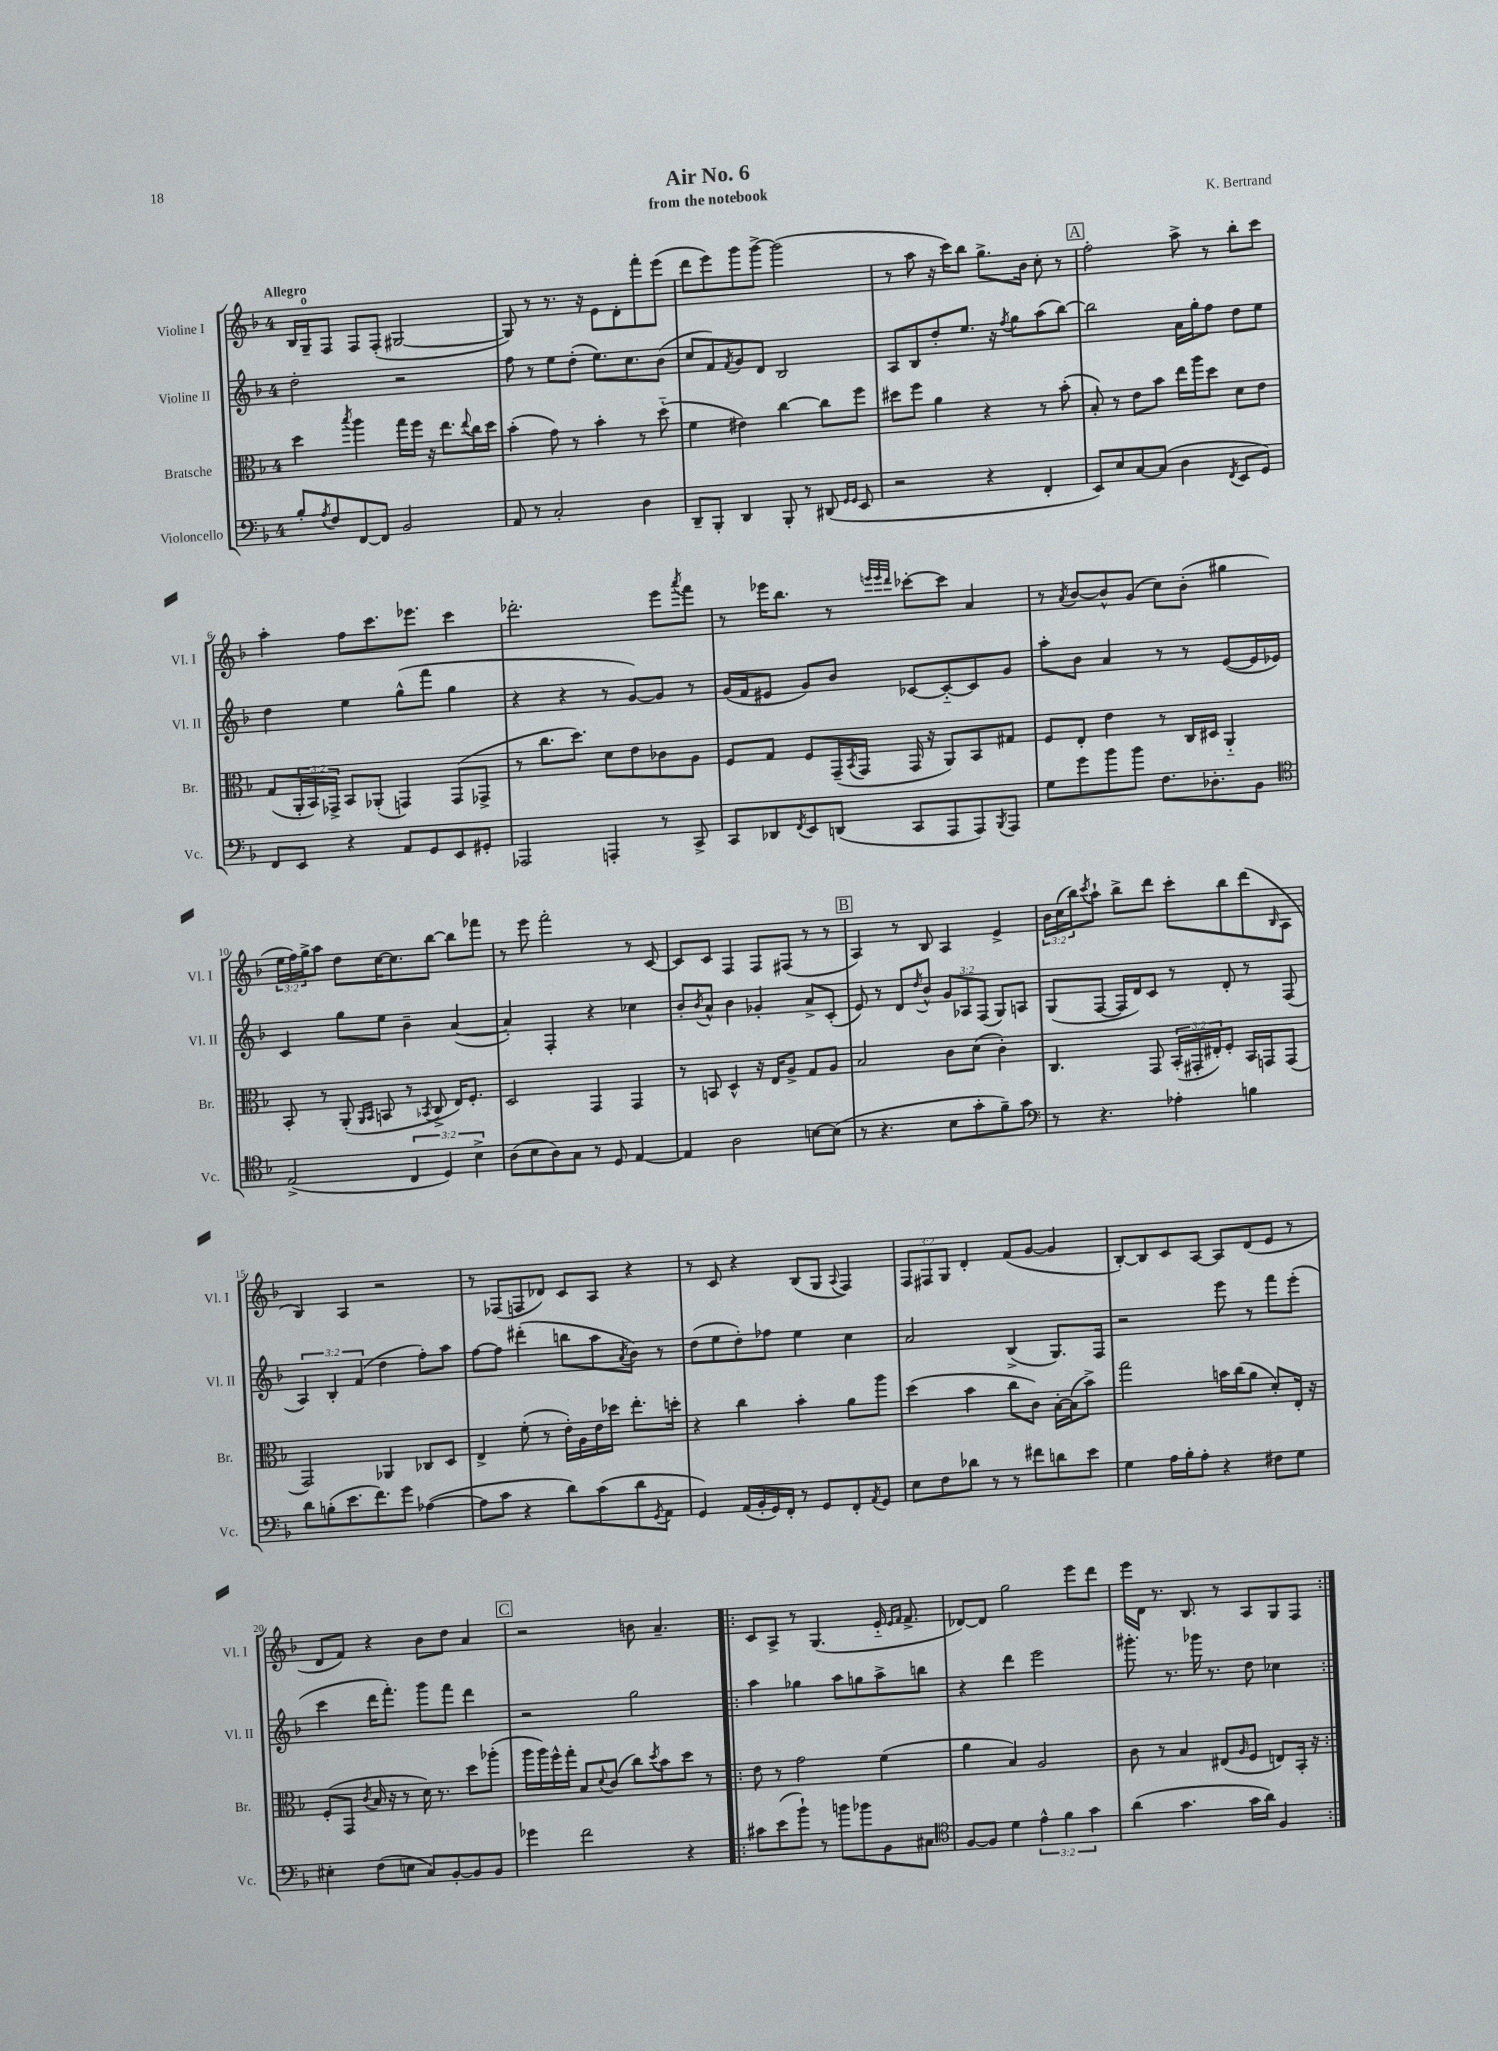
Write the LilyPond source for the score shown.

\header { title = "Air No. 6" composer = "K. Bertrand" subtitle = "from the notebook" }
<<
\new StaffGroup <<
\new Staff = "s0" \with { instrumentName = "Violine I" shortInstrumentName = "Vl. I" } {
    \clef treble \key f \major \once \override Staff.TimeSignature.style = #'single-digit \time 4/4 \override Staff.TupletNumber.text = #tuplet-number::calc-fraction-text \tempo "Allegro"
    bes16 g16-0-- f8 f8 f8-.( gis2~ |
    gis8) r8 r8. r16 e'8 d'8-. f'''8-. e'''8( |
    d'''8 e'''8) g'''8 g'''8~-> g'''2( |
    r8 a''8 r16 c'''16) bes''8 g''8.-> bes'16 c''8-. r8 |
    \mark \markup { \box "A" } f''2-. a''8-> r8 bes''8-. c'''8 |
    a''4-. f''8 c'''8. ees'''8. c'''4 |
    des'''2.-. e'''8 \acciaccatura { a'''8 } f'''8 |
    r8 ees'''16 bes''8. r8 \grace { e'''32 e'''32 d'''32 } ces'''8~-. ces'''8 a'4 |
    r8 \acciaccatura { a'8 } bes'8~ bes'8-^ g'8( c''8) bes'8-.( gis''4 |
    \tuplet 3/2 { e''16 f''16) g''16-> } a''8 d''8 c''16~ c''8. bes''8~ bes''8 fes'''8 |
    r8 e'''8 f'''2-. r8 c'8~ |
    c'8 c'8 f4 f8 fis8( r8 r8 |
    \mark \markup { \box "B" } a4) r8 bes8 a4 e'4-> |
    \tuplet 3/2 { bes'16 c''16( bes''16) } \acciaccatura { c'''8 } a''8-! bes''8-> d'''8 c'''8-. bes''8 d'''8( \grace { bes16 } a8 |
    bes4) a4 r2 |
    r8 fes8( f8 des'8) c'8 a8 r4 |
    r8 c'8 r4 bes8( g8 \appoggiatura { a8 } f4) |
    \tuplet 3/2 { f8 fis8 g8 } d'4-. f'8( g'8~ g'4 |
    bes8~-.) bes8 c'8 a8~ a8 d'8( e'8 r8 |
    d'8 f'8) r4 bes'8 d''8 a'4 |
    \mark \markup { \box "C" } r2 b'8 a'4.-- |
    \repeat volta 2 { c'8 a8-> r8 g4.( e'16-_ \grace { e'16 f'16 } f'8.-> |
    des'8~) des'8 g''2 e'''8 d'''8 |
    e'''16 d'16 r8. bes8. r8 a8 g8 f8 | }
}
\new Staff = "s1" \with { instrumentName = "Violine II" shortInstrumentName = "Vl. II" } {
    \clef treble \key f \major \once \override Staff.TimeSignature.style = #'single-digit \time 4/4 \override Staff.TupletNumber.text = #tuplet-number::calc-fraction-text
    d''2-. r2 |
    f''8 r8 e''8 d''8-.( e''8.) c''8. bes'8( |
    c''8 f'8) \acciaccatura { f'8 } g'8 d'8 bes2 |
    a8 bes8 d''8-. e''8. r16 \acciaccatura { f''8 } g''8 a''8( bes''8~) |
    \mark \markup { \box "A" } bes''2 a'16 g''16-. f''8 d''8 e''8 |
    d''4 e''4 g''8-^( f'''8 g''4 |
    r4 r4 r8 g'8~) g'8 r8 |
    g'16( f'16 eis'8 g'8) bes'8 ces'8~ ces'8~-_ ces'8 g'8 |
    a''8-. bes'8 a'4 r8 r8 e'8~( e'16 ees'16) |
    c'4 g''8 e''8 bes'4-- a'4~( |
    a'4-.) f4-. r4 ces''4 |
    bes'8-. \acciaccatura { bes'8 } a'8-^ bes'4 ges'4-. a'8-> c'8-.( |
    \mark \markup { \box "B" } e'8) r8 d'8 \acciaccatura { d''8 } bes'8-^ \tuplet 3/2 { g'8 aes8 f8( } g8) a8 |
    g8( f8~ f16 d'16) c'8 r8 d'8-. r8 f8( |
    \tuplet 3/2 { a4) bes4-. f'4( } d''4 f''8-.) a''8 |
    f''8~ f''8 dis'''4-.( b''8 a''8 \acciaccatura { a'8 } bes'8) r8 |
    d''8( e''8 d''8-.) fes''8 e''4 c''4 |
    a'2 bes4->( g8.) f16 |
    r2 e'''8 r8 f'''8 e'''8-.( |
    c'''4 d'''16 f'''8.-.) g'''8 f'''8 d'''4 |
    \mark \markup { \box "C" } r2 g''2 |
    \repeat volta 2 { a''4 ges''4 a''8 g''8 a''8-> b''8 |
    r4 d'''4 e'''2 |
    gis'''8.-. r8. ges'''16 r8. d''8 ces''4 | }
}
\new Staff = "s2" \with { instrumentName = "Bratsche" shortInstrumentName = "Br." } {
    \clef alto \key f \major \once \override Staff.TimeSignature.style = #'single-digit \time 4/4 \override Staff.TupletNumber.text = #tuplet-number::calc-fraction-text
    d''4 \acciaccatura { bes''8 } a''4 g''16 f''16 r16 e''8. \appoggiatura { e''8 } c''16 d''16 |
    bes'4-.( g'8) r8 bes'4-. r8 d''8-_( |
    f'4 eis'4) c''4~ c''8 f''8 |
    dis''8 f''8 a'4 r4 r8 bes'8-.( |
    \mark \markup { \box "A" } bes8-.) r8 e'8 bes'8 e''16 a''16 d''8 d'8 e'8 |
    g8( \tuplet 3/2 { a,16-. bes,16) ges,16-> } bes,8 aes,8-.( g,4) g,8( ges,8-> |
    r8 c''8. d''8.) d'8 e'8 ces'8 a8 |
    f8 g8 f8 g,16--( \acciaccatura { bes,8 } g,16 g,16 r16 a,8) bes,8 gis8 |
    f8 e8-. e'4 r8 c16 dis16 a,4-_ |
    bes,8-. r8 a,8-.( \grace { a,16 bes,16 } b,8 r8 \acciaccatura { bes,8 } c8-> e16) f8.-. |
    d2 g,4 g,4 |
    r8 b,8 d4-^ r16 e16 a8-> g8 a8 |
    \mark \markup { \box "B" } bes2 c'8 d'8( c'4-.) |
    c4. g,8 \tuplet 3/2 { bes,16-.( gis,16-. eis16-.) } f8-. bes,16 g,16 g,8( |
    g,2) aes,4 ces8 d8 |
    e4-> f'8-.( r8 e'16-.) a16 e'16 des''16 e''8.-. d''16-. |
    r4 c''4 bes'4-. a'8 a''8 |
    d''4( bes'4 c''8 c'8) bes16~-. bes16( bes'8->) |
    g''2 b'16 c''16( a'8 d'8-.) e16-. r16 |
    f8-.( g,8 \acciaccatura { c'8 } bes16 r16 r8 d'16) r8. d''8 aes''8-.( |
    \mark \markup { \box "C" } a''16 a''16) f''16-^ g''16-. bes8 \appoggiatura { d'8 } c'8( c''8) \acciaccatura { d''8 } bes'8 d''8 r8 |
    \repeat volta 2 { e'8 r8 g'2 f'4( |
    a'4 bes4) a2 |
    c'8 r8 bes4 eis8( \grace { a16 } f8 e8) bes,16-. r16 | }
}
\new Staff = "s3" \with { instrumentName = "Violoncello" shortInstrumentName = "Vc." } {
    \clef bass \key f \major \once \override Staff.TimeSignature.style = #'single-digit \time 4/4 \override Staff.TupletNumber.text = #tuplet-number::calc-fraction-text
    bes8-. \acciaccatura { a8 } f8 f,8~ f,8 bes,2 |
    a,8 r8 c2-. d4 |
    d,8-- bes,,8-. d,4 bes,,8-. r8 dis,8( \grace { g,16 g,16 } e,8 |
    r2 r4 f,4-. |
    \mark \markup { \box "A" } e,8) e8 c8~ c8( d4 \acciaccatura { f,8 } e,8 g,8) |
    f,8 e,8 r4 a,8 g,8 e,8 gis,8-. |
    aes,,2 a,,4-. r8 c,8-> |
    c,8 des,8 \acciaccatura { f,8 } e,8 d,8( c,8 a,,8 a,,8) \acciaccatura { bes,,8 } a,,8 |
    g8 g'8 bes'8 bes'8 f8. des8.-. bes,8 |
    \clef tenor e2->( \tuplet 3/2 { c4 d4) bes4-> } |
    a8( bes8 a8) g8 r8 d8 e4~ |
    e4 a2 b8~ b8( |
    \mark \markup { \box "B" } r8 r4. bes8 g'8-. f'8--) g'8 |
    \clef bass r8 r4. aes4-. b4 |
    d'8 b8-.( e'8. f'8.) g'8 aes4~( |
    aes8 c'8 r4 d'8) c'8( d'8 \acciaccatura { g,8 } a,8 |
    g,4) a,16( bes,16-. g,16) f,16-. r8 g,8 f,8-. \acciaccatura { a,8 } g,8 |
    e8 f8 des'8 r8 r8 fis'8 d'8 e'8 |
    g4 a16 bes16-. a8-. r4 fis8 g8 |
    eis4-. f8( e8 c8) bes,8~-. bes,8 bes,8 |
    \mark \markup { \box "C" } ges'4 f'2 r4 |
    \repeat volta 2 { cis'8 e'8( bes'8-!) r8 b'8 bes'8 bes,8 cis8 |
    \clef tenor f8~ f8 d'4 \tuplet 3/2 { e'4-^ f'4 g'4 } |
    a'4( g'4. g'16 a'16) f4 | }
}
>>
>>
